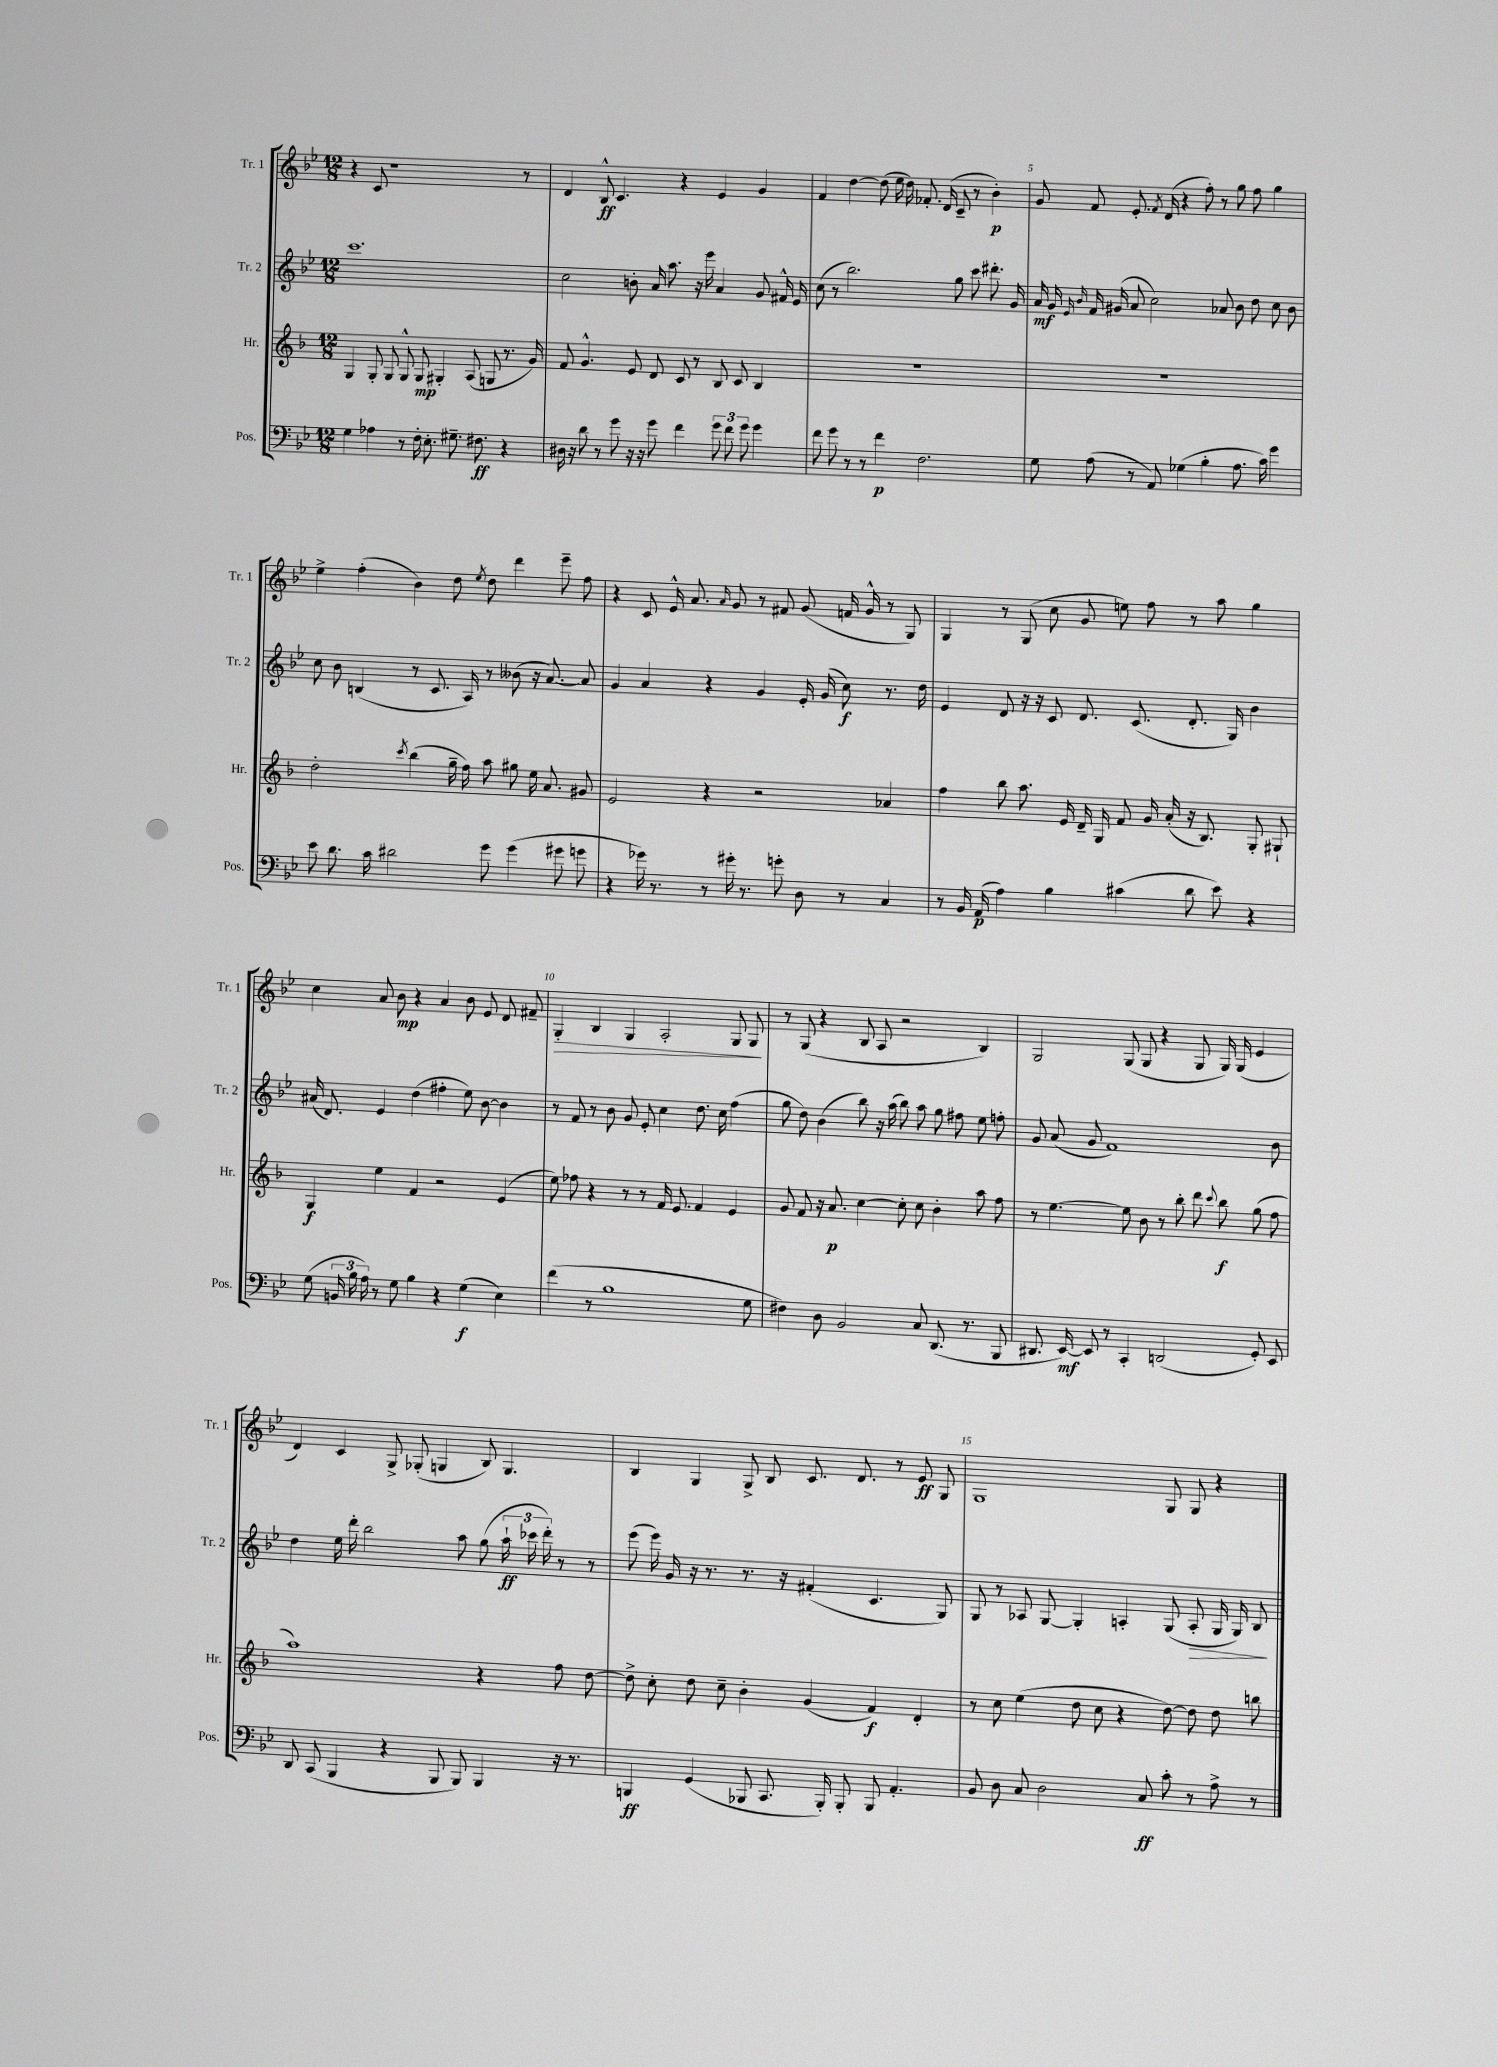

**kern	**dynam	**kern	**dynam	**kern	**dynam	**kern	**dynam
*part4	*part4	*part3	*part3	*part2	*part2	*part1	*part1
*staff4	*staff4	*staff3	*staff3	*staff2	*staff2	*staff1	*staff1
*I"Pos.	*	*I"Hr.	*	*I"Tr. 2	*	*I"Tr. 1	*
*I'Pos.	*	*I'Hr.	*	*I'Tr. 2	*	*I'Tr. 1	*
*clefF4	*	*clefG2	*	*clefG2	*	*clefG2	*
*k[b-e-]	*	*k[b-]	*	*k[b-e-]	*	*k[b-e-]	*
*M12/8	*	*M12/8	*	*M12/8	*	*M12/8	*
=2	=2	=2	=2	=2	=2	=2	=2
4G\	.	4G/	.	1.ccc	.	4r	.
4A-X\	.	8G'/	.	.	.	8c/	.
.	.	8G/	.	.	.	1r	.
8r	.	8G^^/	.	.	.	.	.
16F'\	.	8G/	mp	.	.	.	.
8.E-'\	.	.	.	.	.	.	.
.	.	4G#X'/	.	.	.	.	.
8.G#X~\	.	.	.	.	.	.	.
.	.	(8A/	.	.	.	.	.
8.F#X\	ff	.	.	.	.	.	.
.	.	8Gn/	.	.	.	.	.
4r	.	8.r	.	.	.	.	.
.	.	.	.	.	.	8r	.
.	.	16g/)	.	.	.	.	.
=3	=3	=3	=3	=3	=3	=3	=3
16D#X\	.	8f/	.	2cc\	.	4d/	.
16r	.	.	.	.	.	.	.
8d\	.	4.g^^/	.	.	.	.	.
8r	.	.	.	.	.	8B-^^/	ff
8g\	.	.	.	.	.	4.c/	.
16r	.	8e/	.	8bn'\	.	.	.
16r	.	.	.	.	.	.	.
8g\	.	8d/	.	16a/	.	.	.
.	.	.	.	8.aa\	.	.	.
4f\	.	8c/	.	.	.	4r	.
.	.	8r	.	16r	.	.	.
.	.	.	.	16eee-\	.	.	.
12g\	.	8B-/	.	4a/	.	4e-/	.
12f\	.	.	.	.	.	.	.
.	.	8c/	.	.	.	.	.
12g\	.	.	.	.	.	.	.
4g\	.	4B-/	.	8g/	.	4g/	.
.	.	.	.	16f#X^^/	.	.	.
.	.	.	.	16e-/	.	.	.
=4	=4	=4	=4	=4	=4	=4	=4
8f\	.	1.r	.	(8cc\	.	4f/	.
8g\	.	.	.	8r	.	.	.
8r	.	.	.	2.bb-\)	.	[4dd\	.
8r	.	.	.	.	.	.	.
4f\	p	.	.	.	.	(8dd\]	.
.	.	.	.	.	.	16ee-\	.
.	.	.	.	.	.	16dd\)	.
2.F\	.	.	.	.	.	8.f-X'/	.
.	.	.	.	.	.	(16d/	.
.	.	.	.	8gg\	.	8c~/	.
.	.	.	.	8ccc\	.	8r	.
.	.	.	.	8.ddd#X'\	.	4b-'\)	p
.	.	.	.	16g/	.	.	.
=5	=5	=5	=5	=5	=5	=5	=5
8G\	.	1.r	.	16a/	mf	8g/	.
.	.	.	.	16g/	.	.	.
.	.	.	.	16qqe-/	.	.	.
.	.	.	.	16qqb-/	.	.	.
(8A\	.	.	.	16f/	.	8f/	.
.	.	.	.	(16g#X/	.	.	.
8r	.	.	.	8a/	.	8.e-'/	.
8AA/)	.	.	.	2cc\)	.	.	.
.	.	.	.	.	.	8qf/	.
.	.	.	.	.	.	(16d/	.
(4G-X\	.	.	.	.	.	4r	.
4B-'\	.	.	.	.	.	8ff'\)	.
.	.	.	.	8a-X/	.	8r	.
8.A\	.	.	.	8b-\	.	8gg\	.
.	.	.	.	8dd\	.	8ff\	.
16c\)	.	.	.	.	.	.	.
4g\	.	.	.	8cc\	.	4gg\	.
.	.	.	.	8b-\	.	.	.
!!LO:LB:g=z
=6	=6	=6	=6	=6	=6	=6	=6
8e-\	.	2dd'\	.	8cc\	.	4ee-^\	.
8.d\	.	.	.	8b-\	.	.	.
.	.	.	.	(4Bn/	.	(4ff'\	.
16c\	.	.	.	.	.	.	.
2d#X\	.	.	.	.	.	.	.
.	.	8qccc/	.	.	.	.	.
.	.	(4bb-\	.	8r	.	4b-\)	.
.	.	.	.	8.c/	.	.	.
.	.	16gg~\	.	.	.	8dd\	.
.	.	16ff\)	.	16A/)	.	.	.
.	.	.	.	.	.	8qee-/	.
8g\	.	8aa\	.	8r	.	8dd\	.
(4g\	.	8gg#X\	.	(8b--X\	.	4ddd\	.
.	.	16ee\	.	16r	.	.	.
.	.	8.a/	.	[8.a/)	.	.	.
8g#X\	.	.	.	.	.	8eee-~\	.
8gn\	.	8g#X/	.	8a/]	.	8ff\	.
=7	=7	=7	=7	=7	=7	=7	=7
4r	.	2e/	.	4g/	.	4r	.
16g-X\)	.	.	.	4a/	.	8c/	.
8.r	.	.	.	.	.	.	.
.	.	.	.	.	.	16e-^^/	.
.	.	.	.	.	.	8.a/	.
8r	.	4r	.	4r	.	.	.
.	.	.	.	.	.	16qqa/	.
16g#X'\	.	.	.	.	.	8g/	.
8.r	.	.	.	.	.	.	.
.	.	2r	.	4g/	.	8r	.
8gn'\	.	.	.	.	.	8f#X/	.
8D\	.	.	.	16e-'/	.	(8g/	.
.	.	.	.	(16g/	.	.	.
8r	.	.	.	8cc\)	f	16fn/	.
.	.	.	.	.	.	16g^^/	.
4C/	.	4a-X/	.	8.r	.	8r	.
.	.	.	.	.	.	8G/)	.
.	.	.	.	16dd\	.	.	.
=8	=8	=8	=8	=8	=8	=8	=8
8r	.	4ff\	.	4e-/	.	4G/	.
16BB-/	.	.	.	.	.	.	.
(16AA/	p	.	.	.	.	.	.
4A\)	.	8bb-\	.	8d/	.	8r	.
.	.	8.aa\	.	16r	.	(8G/	.
.	.	.	.	16r	.	.	.
4B-\	.	.	.	8c/	.	8cc\	.
.	.	16e/	.	.	.	.	.
.	.	16d~/	.	8.d/	.	8g/	.
.	.	16G/	.	.	.	.	.
(4c#X\	.	8f/	.	.	.	8een\)	.
.	.	.	.	(8.c/	.	.	.
.	.	16g/	.	.	.	8ff\	.
.	.	(16a'/	.	.	.	.	.
8d\	.	16r	.	8.d'/	.	8r	.
.	.	8.B-/)	.	.	.	.	.
8e-\)	.	.	.	.	.	8aa\	.
.	.	.	.	16G/)	.	.	.
4r	.	8G'/	.	4b-\	.	4gg\	.
.	.	8G#X`/	.	.	.	.	.
!!LO:LB:g=z
=9	=9	=9	=9	=9	=9	=9	=9
(8G\	.	4G/	f	(16a#X/	.	4cc\	.
.	.	.	.	8.d/)	.	.	.
24BBn/	.	.	.	.	.	.	.
24B-\	.	.	.	.	.	.	.
24A\)	.	.	.	.	.	.	.
8r	.	4ee\	.	4e-/	.	8a/	.
8G\	.	.	.	.	.	8b-\	mp
4B-\	.	4f/	.	(4dd\	.	4r	.
4r	.	2r	.	4ff#X'\	.	4a/	.
(4G\	f	.	.	8ee-\)	.	8b-\	.
.	.	.	.	[8b-\	.	8e-/	.
4E-\)	.	(4e/	.	4b-\]	.	8d/	.
.	.	.	.	.	.	8f#X~/	.
=10	=10	=10	=10	=10	=10	=10	=10
!	!	!	!	!	!	!	!LO:HP:b
(4f\	.	8ee\)	.	8r	.	4G'/	>
.	.	8ff-X\	.	8f/	.	.	.
8r	.	4r	.	8r	.	4B-/	.
1B-	.	.	.	8b-\	.	.	.
.	.	8r	.	8g/	.	4G/	.
.	.	8r	.	8e-'/	.	.	.
.	.	16f/	.	4cc\	.	2A'/	.
.	.	8.e/	.	.	.	.	.
.	.	4f/	.	8.dd\	.	.	.
.	.	.	.	16cc\	.	.	.
.	.	4e/	.	(4ff\	.	8G/	.
8G\	.	.	.	.	.	8G/	.
.	.	.	.	.	.	.	]
=11	=11	=11	=11	=11	=11	=11	=11
4F#X\)	.	8g/	.	8gg\	.	8r	.
.	.	8f/	.	8dd\)	.	(8G/	.
8D\	.	16r	.	(4b-\	.	4r	.
.	.	8.a/	p	.	.	.	.
2BB-/	.	.	.	.	.	.	.
.	.	[4cc\	.	8bb-\)	.	8B-/	.
.	.	.	.	16r	.	8A/	.
.	.	.	.	(16aa\	.	.	.
.	.	8cc'\]	.	8bb-\)	.	2r	.
8C/	.	8cc\	.	8aa\	.	.	.
(8.DD/	.	4b-'\	.	8gg\	.	.	.
.	.	.	.	8ff#X\	.	.	.
8.r	.	.	.	.	.	.	.
.	.	8aa\	.	8ee-\	.	4B-/)	.
8BBB-/	.	8ff\	.	8ffn'\	.	.	.
=12	=12	=12	=12	=12	=12	=12	=12
8.DD#X/	.	8r	.	8g/	.	2G/	.
.	.	[4.ee\	.	(8a/	.	.	.
[16EE-/)	mf	.	.	.	.	.	.
8EE-/]	.	.	.	8g/	.	.	.
8r	.	.	.	1f)	.	.	.
4CC'/	.	8ee\]	.	.	.	(8G/	.
.	.	8b-\	.	.	.	8G/	.
(2DDn/	.	8r	.	.	.	4r	.
.	.	8bb-'\	.	.	.	.	.
.	.	8ddd\	.	.	.	8G/	.
.	.	8qqccc/	.	.	.	.	.
.	.	8bb-\	f	.	.	16G/)	.
.	.	.	.	.	.	(16G/	.
8GG'/)	.	(8gg\	.	.	.	4e-/	.
8EE-/	.	8ff\	.	8b-\	.	.	.
!!LO:LB:g=z
=13	=13	=13	=13	=13	=13	=13	=13
8DD/	.	1aa)	.	4dd\	.	4d/)	.
(8CC/	.	.	.	.	.	.	.
4BBB-/	.	.	.	16ee-\	.	4c/	.
.	.	.	.	16ddd'\	.	.	.
.	.	.	.	2bb-\	.	.	.
4r	.	.	.	.	.	8G^/	.
.	.	.	.	.	.	(8G-X'/	.
8BBB-/	.	.	.	.	.	4Gn/	.
8BBB-/)	.	.	.	8aa\	.	.	.
4BBB-/	.	4r	.	(8gg\	.	8B-/)	.
.	.	.	.	24aa`\	ff	4.G/	.
.	.	.	.	24ccc-X\	.	.	.
.	.	.	.	24ddd'\)	.	.	.
16r	.	8ff\	.	8r	.	.	.
8.r	.	.	.	.	.	.	.
.	.	[8dd\	.	8r	.	.	.
=14	=14	=14	=14	=14	=14	=14	=14
4BBBn/	ff	8dd^\]	.	(8eee-\	.	4B-/	.
.	.	8cc'\	.	16eee-\)	.	.	.
.	.	.	.	16g/	.	.	.
(4GG/	.	8dd\	.	16r	.	4G/	.
.	.	.	.	8.r	.	.	.
.	.	8cc~\	.	.	.	.	.
8BBB-X/	.	4b-'\	.	8.r	.	8G^/	.
8.CC/	.	.	.	.	.	8B-/	.
.	.	.	.	16r	.	.	.
.	.	(4g/	.	(4f#X'/	.	8.c/	.
16BBB-'/)	.	.	.	.	.	.	.
8BBB-'/	.	.	.	.	.	.	.
.	.	.	.	.	.	8.d/	.
8BBB-/	.	4f/)	f	4.c/	.	.	.
4.AA'/	.	.	.	.	.	8r	.
.	.	4d'/	.	.	.	8e-/	ff
.	.	.	.	8G/)	.	8G/	.
=15	=15	=15	=15	=15	=15	=15	=15
8BB-/	.	8r	.	8G/	.	1G	.
8D\	.	8cc\	.	8r	.	.	.
8C/	.	(4ee\	.	8A-X/	.	.	.
2D\	.	.	.	[8G/	.	.	.
.	.	8dd\	.	4G'/]	.	.	.
.	.	8cc\	.	.	.	.	.
.	.	4r	.	4An'/	.	.	.
8C/	ff	.	.	.	.	.	.
8c'\	.	[8dd\)	.	(8G/	.	8G/	.
!	!	!	!	!	!LO:HP:b	!	!
8r	.	8dd\]	.	8A'/	>	8G/	.
8A^\	.	8dd\	.	16G/	.	4r	.
.	.	.	.	16G/)	.	.	.
8r	.	8bbn\	.	8B-/	.	.	.
.	.	.	.	.	]	.	.
==	==	==	==	==	==	==	==
*-	*-	*-	*-	*-	*-	*-	*-
